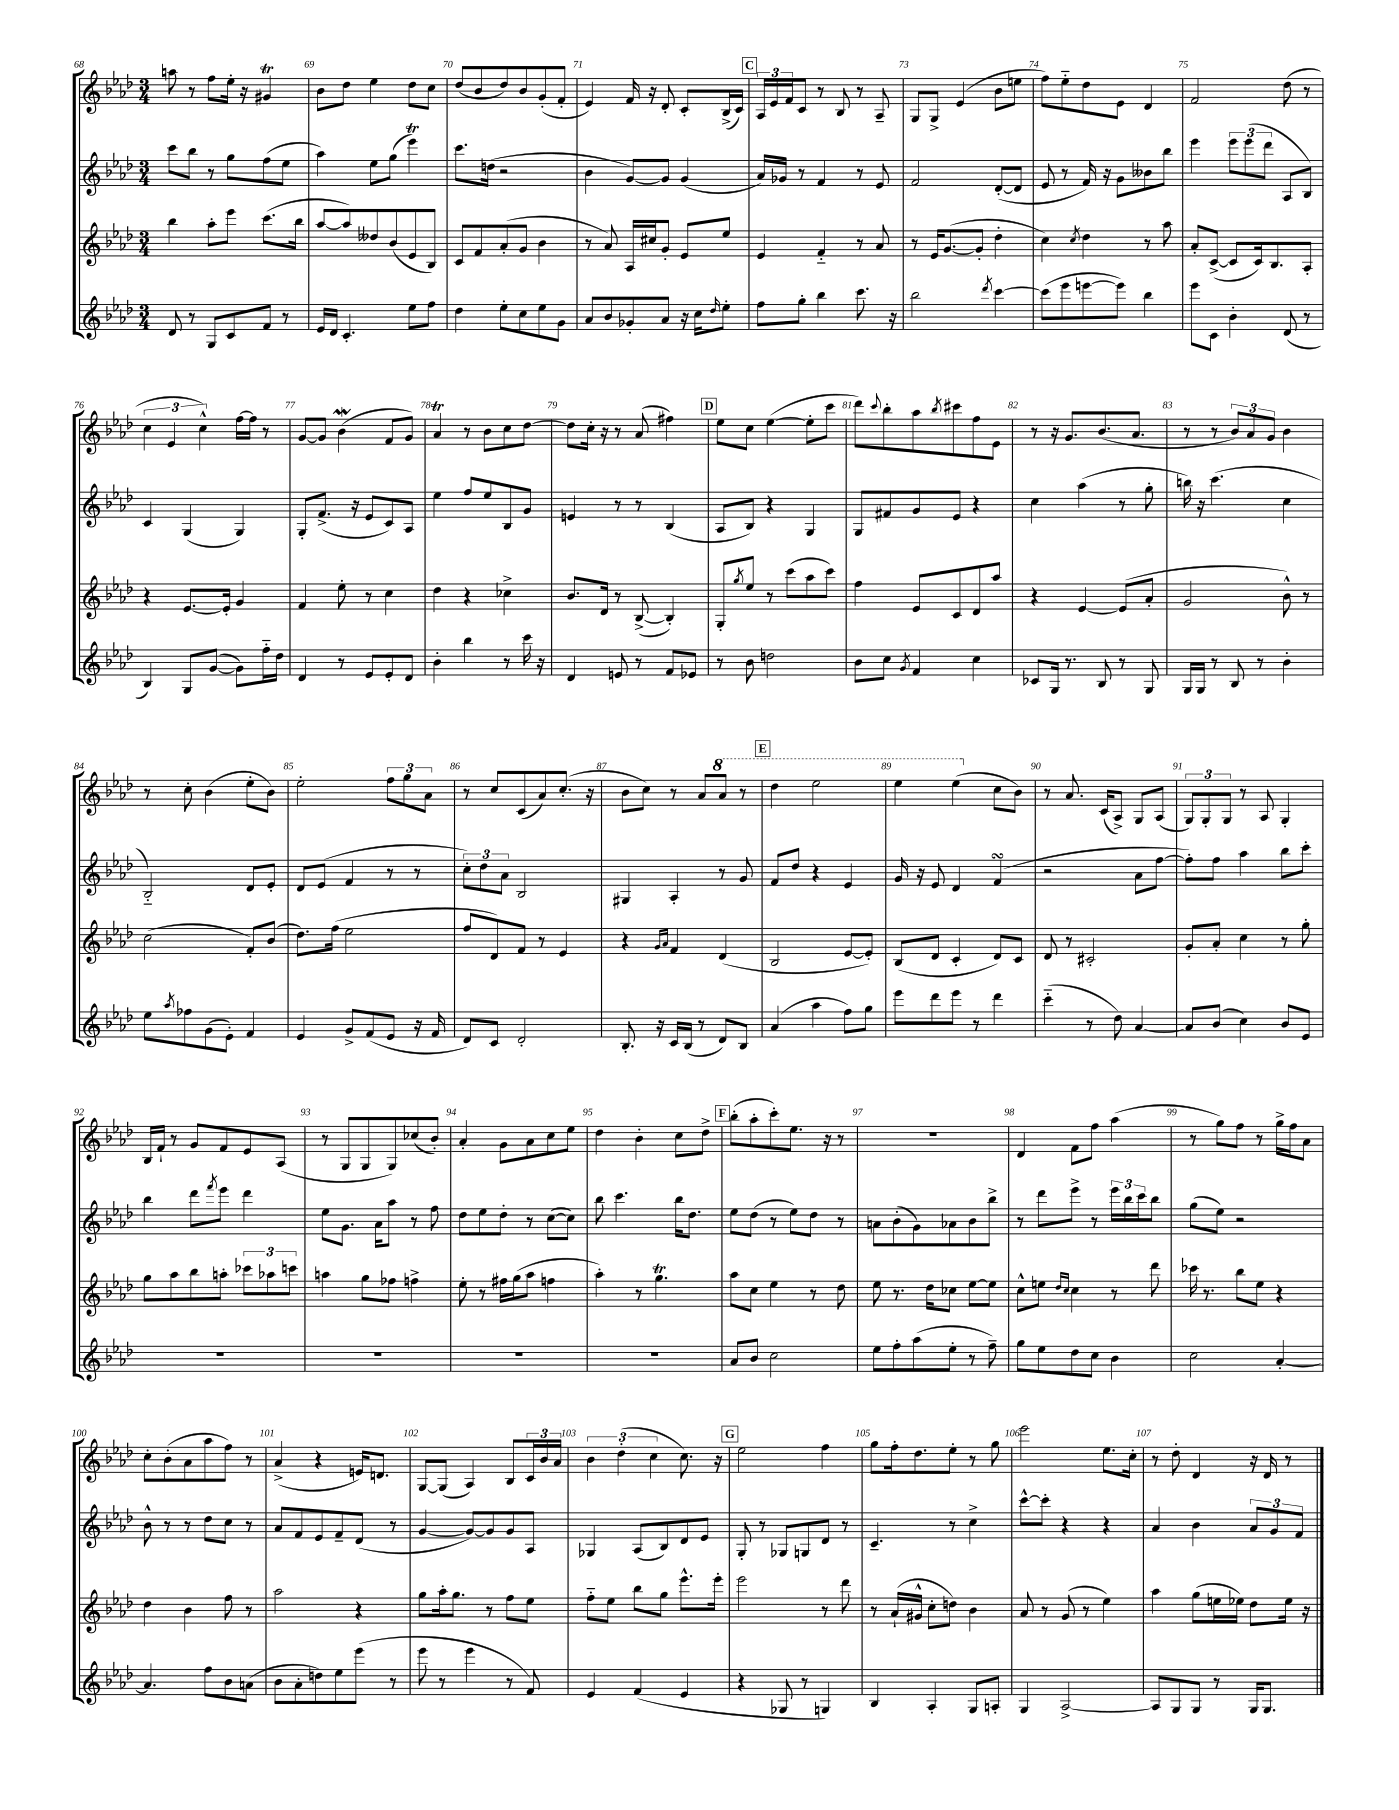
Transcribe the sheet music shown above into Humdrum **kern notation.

**kern	**kern	**kern	**kern
*staff4	*staff3	*staff2	*staff1
*clefG2	*clefG2	*clefG2	*clefG2
*k[b-e-a-d-]	*k[b-e-a-d-]	*k[b-e-a-d-]	*k[b-e-a-d-]
*M3/4	*M3/4	*M3/4	*M3/4
8d-/	4bb-\	8ccc\L	8aa\
8r	.	8bb-\J	8r
8G/L	8aa-'\L	8r	8ff\L
8c/	8eee-\J	8gg\L	16ee-'\Jk
.	.	.	16r
8f/J	(8.ccc\L	(8ff\	4g#/
8r	.	8ee-\J	.
.	16bb-\Jk	.	.
=	=	=	=
16e-/LL	[8aa-/L	4aa-\)	8b-\L
16d-/JJ	.	.	.
4.c'/	8aa-/])	.	8dd-\J
.	8dd--/	8ee-\L	4ee-\
.	(8b-/	(8gg\J	.
8ee-\L	8e-/	4eee-\)	8dd-\L
8ff\J	8B-/J)	.	8cc\J
=	=	=	=
4dd-\	8c/L	8.ccc\L	(8dd-/L
.	8f/	.	8b-/
.	.	(16dd\Jk	.
8ee-'\L	(8a-'/	2r	8dd-/)
8cc\	8g/J	.	8b-/
8ee-\	4b-\	.	(8g'/
8g\J	.	.	8f'/J
=	=	=	=
8a-/L	8r	4b-\	4e-/)
8b-/	8a-/)	.	.
8g-'/	16A-/LL	[8g/L)	16f/
.	16cc#/J	.	16r
8a-/J	8g'/J	8g/]J	8d-'/
16r	8e-/L	(4g/	8c'/L
16cc\LK	.	.	.
16qqdd-/	.	.	.
8ee-'\J	8ee-/J	.	(16B-^/L
.	.	.	16c/JJ)
=	=	=	=
8ff\L	4e-/	16a-/LL)	24A-/LL
.	.	.	24e-/
.	.	16g-/JJ	.
.	.	.	24f/J
8gg'\J	.	8r	8c/J
4bb-\	4f'~/	4f/	8r
.	.	.	8B-/
8.ccc\	8r	8r	8r
.	8a-/	8e-/	8A-~/
16r	.	.	.
=	=	=	=
2bb-\	8r	2f/	8G/L
.	16e-/LK	.	8G^/J
.	([8.g/	.	.
.	.	.	(4e-/
.	8g'/]J	.	.
8qddd-/	.	.	.
[4ccc\	4dd-'\	([8d-'/L	8b-\L
.	.	8d-/]J	8ee\J
=	=	=	=
(8ccc\]L	4cc\)	8e-/	8ff\L)
8eee-\	.	8r	8ee-'~\
.	8qcc/	.	.
[8eee\	4dd-\	16f/)	8dd-\
.	.	16r	.
8eee\]J)	.	8g\L	8e-\J
4bb-\	8r	8b--\	4d-/
.	8aa-\	8bb-\J	.
=	=	=	=
8eee-\L	8a-'/L	4eee-\	2f/
8c\J	([8c^/J	.	.
4b-'\	8c/]L	12eee-\L	.
.	.	(12eee-\	.
.	16c/k)	.	.
.	.	12ddd-\J	.
.	8.B-/	.	.
(8d-/	.	8A-/L	(8dd-\
8r	8A-'/J	8B-/J)	8r
=	=	=	=
4B-/)	4r	4c/	6cc\
.	.	.	6e-/
8G/L	[8.e-/L	(4G/	.
.	.	.	6cc^^\)
([8g/J	.	.	.
.	16e-'/]Jk	.	.
8g\]L)	4g/	4G/)	[16ff\LL
.	.	.	16ff\]JJ
16ff'~\L	.	.	8r
16dd-\JJ	.	.	.
=	=	=	=
4d-/	4f/	8G'/L	[8g/L
.	.	(8.f^/J	8g/]J
8r	8ee-'\	.	(4b-\
.	.	16r	.
8e-/L	8r	8e-/L	.
8e-'/	4cc\	8c/)	8f/L
8d-/J	.	8A-/J	8g/J)
=	=	=	=
4b-'\	4dd-\	4ee-\	4a-/
4bb-\	4r	8ff/L	8r
.	.	8ee-/	8b-\L
8r	4cc-^\	8B-/	8cc\
16ccc\	.	8g/J	[8dd-\J
16r	.	.	.
=	=	=	=
4d-/	8.b-/L	4e/	8dd-\]L
.	.	.	16cc'\Jk
.	16d-/Jk	.	16r
8e/	8r	8r	8r
8r	([8B-^/	8r	(8a-/
8f/L	4B-'/])	(4B-/	4ff#\)
8e-/J	.	.	.
=	=	=	=
8r	8G'/L	8A-/L	8ee-\L
.	8qgg/	.	.
8b-\	8ee-/J	8B-/J)	8cc\J
2dd\	8r	4r	([4ee-\
.	(8ccc\L	.	.
.	8aa-\	4G/	8ee-'\]L
.	8ccc\J)	.	8ccc\J
=	=	=	=
8b-\L	4ff\	8G/L	8ddd-\L)
.	.	.	8qqccc/
8cc\J	.	8f#/	8bb-'\
8qg/	.	.	.
4f/	8e-/L	8g/	8aa-\
.	.	.	8qbb-/
.	8c/	8e-/J	8ccc#\
4cc\	8d-/	4r	8ff\
.	8aa-/J	.	8e-\J
=	=	=	=
8c-/L	4r	4cc\	8r
16G/Jk	.	.	16r
8.r	.	.	8.g/L
.	[4e-/	(4aa-\	.
8B-/	.	.	(8.b-/
8r	(8e-/]L	8r	.
.	.	.	8.a-/J
8G/	8a-'/J	8gg'\	.
=	=	=	=
16G/LL	2g/	16bb\)	8r
16G/JJ	.	16r	.
8r	.	(4.ccc\	8r
8B-/	.	.	12b-/L)
.	.	.	12a-/
8r	.	.	.
.	.	.	12g/J
4b-'\	8b-^^\)	4cc\	4b-\
.	8r	.	.
=	=	=	=
8ee-\L	(2cc\	2B-'~/)	8r
8qaa-/	.	.	.
8ff-\	.	.	8cc'\
(8g\	.	.	(4b-\
8e-'\J)	.	.	.
4f/	8f'/L)	8d-/L	8ee-'\L
.	(8b-/J	8e-'/J	8b-\J)
=	=	=	=
4e-/	8.dd-\L)	8d-/L	2ee-'\
.	.	(8e-/J	.
.	(16ff\Jk	.	.
8g^/L	2ee-\	4f/	.
(8f/	.	.	.
8e-/J	.	8r	12ff\L
.	.	.	12gg\
16r	.	8r	.
.	.	.	12a-\J
16f/	.	.	.
=	=	=	=
8d-/L)	8ff/L	12cc'\L)	8r
.	.	12dd-\	.
8c/J	8d-/)	.	8cc/L
.	.	12a-\J	.
2d-'/	8f/J	2B-/	(8c/
.	8r	.	8a-/)
.	4e-/	.	(8.cc'/J
.	.	.	16r
=	=	=	=
8.B-'/	4r	4G#/	8b-\L
.	.	.	8cc\J)
16r	.	.	.
.	16qqg/LL	.	.
.	16qqa-/JJ	.	.
16c/LL	4f/	4A-'/	8r
(16B-/JJ	.	.	.
8r	.	.	8a-/L
8d-/L)	(4d-/	8r	8aa-/J
8B-/J	.	8g/	8r
=	=	=	=
(4a-/	2B-/	8f/L	4ddd-\
.	.	8dd-/J	.
4aa-\	.	4r	2eee-\
8ff\L)	[8e-/L	4e-/	.
8gg\J	8e-'/]J)	.	.
=	=	=	=
8eee-\L	(8B-/L	16g/	4eee-\
.	.	16r	.
8ddd-\	8d-/J	8e-/	.
8eee-\J	4c'/	4d-/	(4eee-\
8r	.	.	.
4ddd-\	8d-/L)	(4f/	8cc\L
.	8c/J	.	8b-\J)
=	=	=	=
(4ccc'~\	8d-/	2r	8r
.	8r	.	8.a-/
8r	2c#'/	.	.
.	.	.	(16c/LK
8dd-\)	.	.	8A-^/J)
[4a-/	.	8a-\L	8G/L
.	.	[8ff\J	(8A-/J
=	=	=	=
8a-/]L	8g'/L	8ff'\]L)	12G/L)
.	.	.	12G'/
(8b-/J	8a-'/J	8ff\J	.
.	.	.	12G/J
4cc\)	4cc\	4aa-\	8r
.	.	.	8A-/
8b-/L	8r	8bb-\L	4G'/
8e-/J	8gg'\	8ccc'\J	.
=	=	=	=
2.r	8gg\L	4bb-\	16B-/LL
.	.	.	16f`/JJ
.	8aa-\	.	8r
.	8bb-\	8ddd-\L	8g/L
.	.	8qfff/	.
.	8aa'\J	8eee-\J	8f/
.	12ccc-\L	4ddd-\	8e-/
.	12aa-\	.	.
.	.	.	(8A-/J
.	12ccc\J	.	.
=	=	=	=
2.r	4aa\	8ee-\L	8r
.	.	8.g\J	8G/L
.	8gg\L	.	8G/
.	.	16a-\LK	.
.	8ff-\J	8aa-\J	8G/)
.	4ff^\	8r	(8cc-/
.	.	8ff\	8b-'/J)
=	=	=	=
2.r	8ee-'\	8dd-\L	4a-'/
.	8r	8ee-\	.
.	16ff#\LL	8dd-'\J	8g\L
.	(16gg\J	.	.
.	8aa-\J	8r	8a-\
.	4ff\	([8cc\L	8cc\
.	.	8cc\]J)	8ee-\J
=	=	=	=
2.r	4aa-'\)	8bb-\	4dd-\
.	.	4.ccc\	.
.	8r	.	4b-'\
.	4.gg\	.	.
.	.	16bb-\LK	8cc\L
.	.	8.dd-\J	.
.	.	.	8dd-^\J
=	=	=	=
8a-/L	8aa-\L	8ee-\L	(8bb-'\L
8b-/J	8cc\J	(8dd-\J	8aa-'\
2cc\	4ee-\	8r	8ccc'\)
.	.	8ee-\L)	8.ee-\J
.	8r	8dd-\J	.
.	.	.	16r
.	8dd-\	8r	8r
=	=	=	=
8ee-\L	8ee-\	8a\L	2.r
8ff'\	8.r	(8b-'\	.
(8aa-\	.	8g\)	.
.	16dd-\LK	.	.
8ee-'\J	8cc-\J	8a-\	.
8r	[8ee-\L	8b-\	.
8ff~\)	8ee-\]J	8bb-^\J	.
=	=	=	=
8gg\L	8cc^^\L	8r	4d-/
8ee-\	8ee\J	8ddd-\L	.
.	16qqdd-/LL	.	.
.	16qqcc/JJ	.	.
8dd-\	4cc\	8eee-^\J	8f\L
8cc\J	.	8r	8ff\J
4b-\	8r	24eee-\LL	(4aa-\
.	.	24bb-\	.
.	.	24ccc\J	.
.	8ddd-\	8bb-\J	.
=	=	=	=
2cc\	16ccc-\	(8gg\L	8r
.	8.r	.	.
.	.	8ee-\J)	8gg\L)
.	8bb-\L	2r	8ff\J
.	8ee-\J	.	8r
[4a-'/	4r	.	16gg^\LL
.	.	.	16ff\J
.	.	.	8a-\J
=	=	=	=
4.a-/]	4dd-\	8b-^^\	8cc'\L
.	.	8r	(8b-'\
.	4b-\	8r	8a-\
8ff\L	.	8dd-\L	8aa-\
8b-\	8ff\	8cc\J	8ff\J)
(8a\J	8r	8r	8r
=	=	=	=
8b-\L	2aa-\	8a-/L	(4a-^/
8a-'\	.	8f/	.
8dd\)	.	8e-/	4r
8ee-\	.	8f~/	.
(8eee-\J	4r	(8d-/J	16e/LK)
.	.	.	8.d/J
8r	.	8r	.
=	=	=	=
8eee-\	8gg\L	[4g/	[8G/L
8r	16aa-'\k	.	(8G/]J
.	8.gg\J	.	.
4eee-\	.	8g/_L)	4A-/)
.	8r	8g/]	.
8r	8ff\L	8g/	8B-/L
8f/)	8ee-\J	8A-/J	24c/L
.	.	.	24b-/
.	.	.	24a-/JJ
=	=	=	=
4e-/	8ff'~\L	4G-/	6b-\
.	8ee-\J	.	.
.	.	.	(6dd-'\
(4f/	8bb-\L	(8A-/L	.
.	.	.	6cc\
.	8gg\J	8B-/)	.
4e-/	8.eee-^^\L	8d-/	8.cc\)
.	.	8e-/J	.
.	16eee-'\Jk	.	16r
=	=	=	=
4r	2eee-\	8G'/	2ee-\
.	.	8r	.
8G-/	.	8G-/L	.
8r	.	8G/	.
4G/)	8r	8d-/J	4ff\
.	8ddd-\	8r	.
=	=	=	=
4B-/	8r	4.c~/	8gg\L
.	(16a-`/LL	.	16ff'\k
.	16g#^^/JJ	.	8.dd-\
4A-'/	8cc'\L	.	.
.	8dd\J)	8r	8ee-'\J
8G/L	4b-\	4cc^\	8r
8A'/J	.	.	8gg\
=	=	=	=
4G/	8a-/	[8ccc^^\L	2eee-\
.	8r	8ccc'\]J	.
[2A-^/	(8g/	4r	.
.	8r	.	.
.	4ee-\)	4r	8.ee-\L
.	.	.	16cc'\Jk
=	=	=	=
8A-/]L	4aa-\	4a-/	8r
8G/	.	.	8dd-'\
8G/J	(8gg\L	4b-\	4d-/
8r	16ee\L	.	.
.	16ee-\JJ)	.	.
16G/LK	8dd-\L	12a-/L	16r
8.G/J	.	.	16d-/
.	.	12g/	.
.	16ee-\Jk	.	8r
.	.	12f/J	.
.	16r	.	.
==	==	==	==
*-	*-	*-	*-
